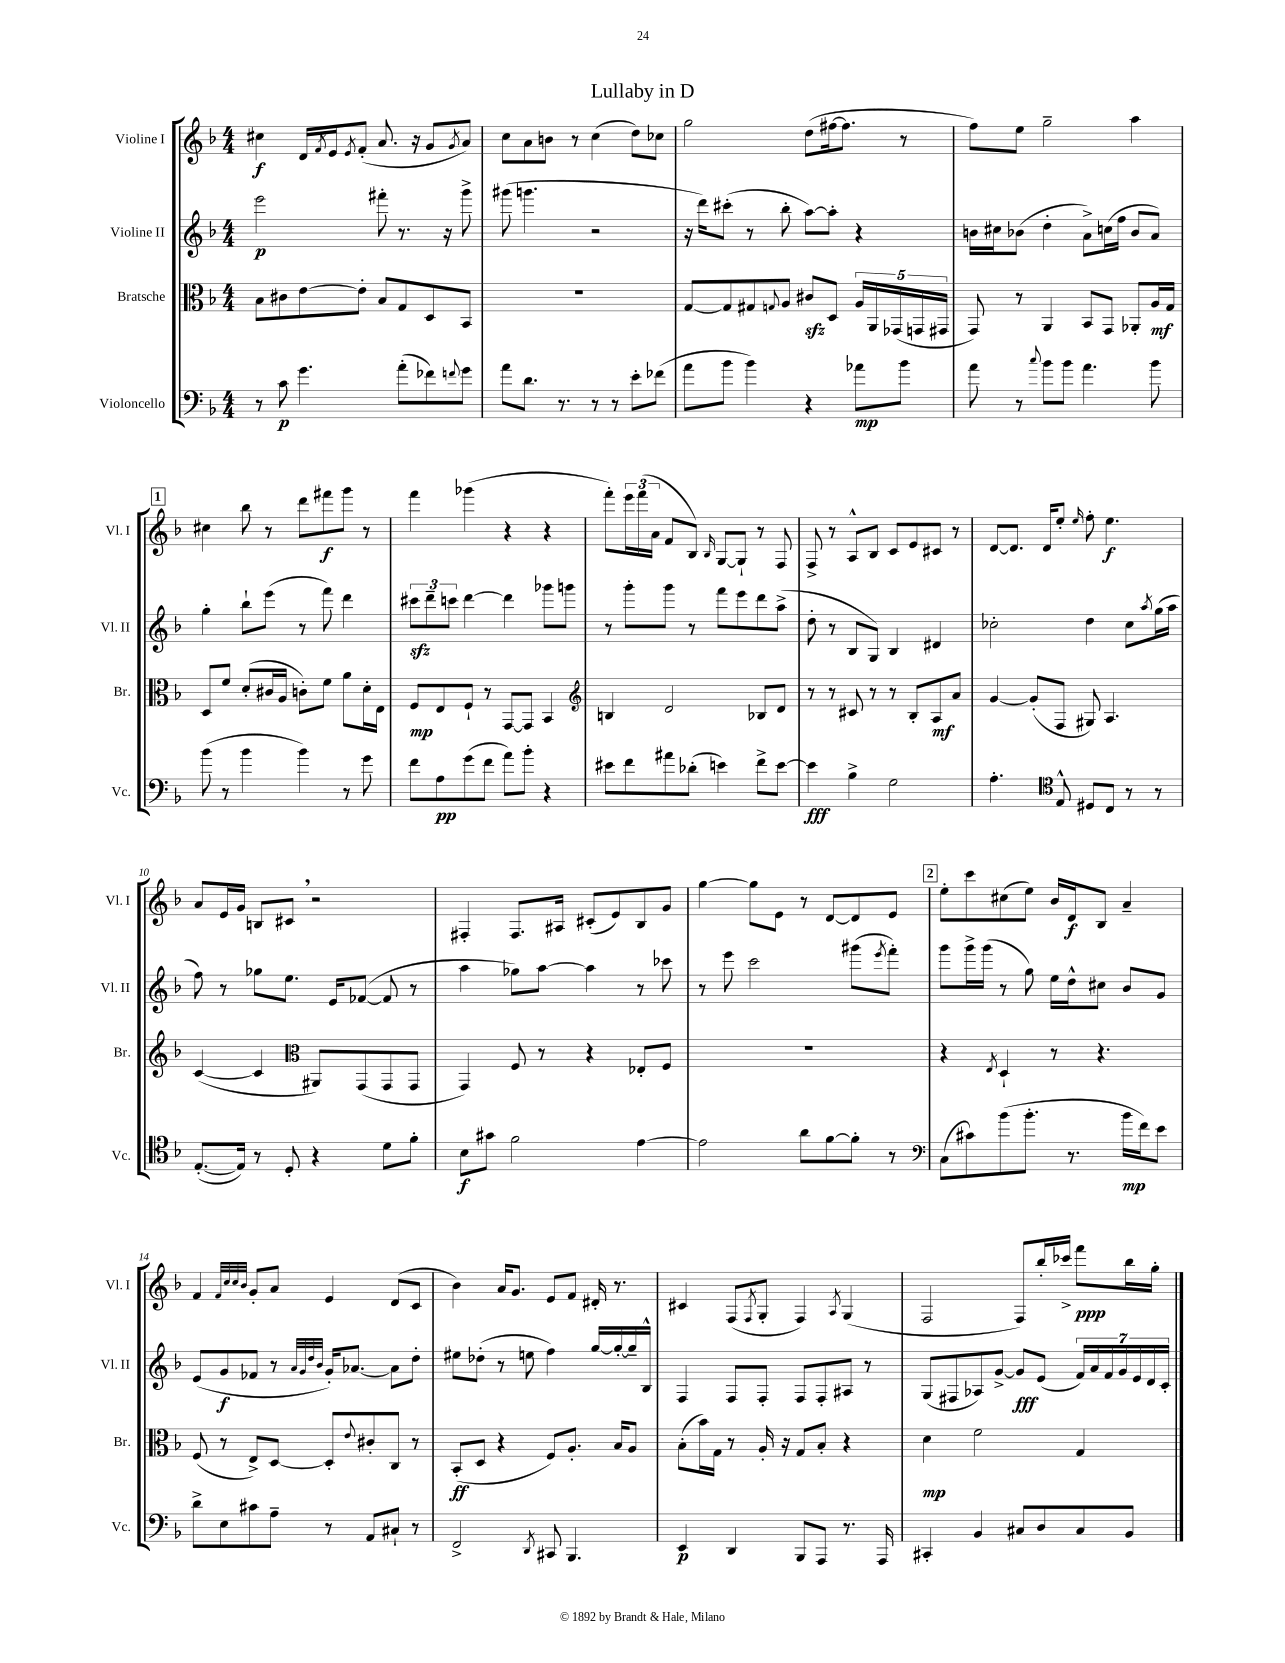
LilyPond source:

\header { title = "Lullaby in D" }
<<
\new StaffGroup <<
\new Staff = "s0" \with { instrumentName = "Violine I" shortInstrumentName = "Vl. I" } {
    \clef treble \key f \major \numericTimeSignature \time 4/4
    cis''4\f d'16 \acciaccatura { f'8 } e'16 \acciaccatura { e'8 } f'8-.( a'8. r16 g'8 \acciaccatura { g'8 } a'8) |
    c''8 a'8 b'8 r8 c''4( d''8) ces''8 |
    g''2 d''8( fis''16~ fis''8. r8 |
    f''8) e''8 g''2-- a''4 |
    \mark \markup { \box "1" } cis''4 bes''8 r8 d'''8 fis'''8\f g'''8 r8 |
    f'''4 ges'''4( r4 r4 |
    f'''8-.) \tuplet 3/2 { e'''16 f'''16( a'16 } f'8 bes8) \grace { bes16 } g8~ g8-! r8 f8 |
    f8-> r8 a8-^ bes8 c'8 e'8 cis'8 r8 |
    d'8~ d'8. d'16 e''8-. \grace { e''16 } f''8-. e''4.\f |
    a'8 e'16 g'16 b8 cis'8 \breathe r2 |
    fis4-. fis8. ais16 cis'8-.( e'8) bes8 g'8 |
    g''4~ g''8 e'8 r8 d'8~ d'8 e'8 |
    \mark \markup { \box "2" } e''8-. c'''8 cis''8( e''8) bes'16 d'16\f bes8 a'4-- |
    f'4 \grace { f'32 c''32 c''32 bes'32 } g'8-. a'8 e'4 d'8( c'8 |
    bes'4) a'16 g'8. e'8 f'8 dis'16-. r8. |
    cis'4 f8( \acciaccatura { f8 } g8-. f4) \acciaccatura { a8 } g4( |
    f2 f8) bes''16-. ces'''16-> f'''8\ppp bes''16 g''16-. \bar "|." |
}
\new Staff = "s1" \with { instrumentName = "Violine II" shortInstrumentName = "Vl. II" } {
    \clef treble \key f \major \numericTimeSignature \time 4/4
    e'''2\p fis'''8-. r8. r16 g'''8-> |
    gis'''8( g'''4. r2 |
    r16 d'''16) cis'''8-.( r8 bes''8-. a''8~) a''8-. r4 |
    b'16 cis''16 bes'8( d''4-. a'8->) c''16( f''16 bes'8 a'8) |
    \mark \markup { \box "1" } g''4-. bes''8-! e'''8( r8 f'''8) d'''4 |
    \tuplet 3/2 { cis'''8\sfz d'''8-- c'''8 } d'''4~ d'''4 ges'''8 g'''8 |
    r8 g'''8-. g'''8 r8 f'''8 e'''8 d'''8 a''8->( |
    d''8-. r8 bes8 g8) bes4 dis'4 |
    ces''2-. d''4 ces''8 \acciaccatura { a''8 } g''16( a''16 |
    f''8) r8 ges''8 e''8. e'16 fes'8~( fes'8 r8 |
    a''4 ges''8) a''8~ a''4 r8 ces'''8 |
    r8 e'''8 c'''2 gis'''8( \acciaccatura { e'''8 } f'''8-.) |
    \mark \markup { \box "2" } g'''8 g'''16-> g'''16( r8 g''8) e''16 d''16-^ cis''8 bes'8 g'8 |
    e'8( g'8\f fes'8 r8 \grace { a'32 g'32 d''32 bes'32 } g'16-.) aes'8.~ aes'8 d''8-. |
    eis''8 des''8-.( r8 e''8 f''4) g''16~ g''16~-. g''16-- bes16-^ |
    f4 f8 f8-. f8 f8-. ais8 r8 |
    g8( fis8 aes8) g'8~-> g'8\fff e'8( \tuplet 7/4 { f'16) a'16 f'16 g'16 e'16 d'16 c'16-. } \bar "|." |
}
\new Staff = "s2" \with { instrumentName = "Bratsche" shortInstrumentName = "Br." } {
    \clef alto \key f \major \numericTimeSignature \time 4/4
    bes8 cis'8 e'8~ e'8-. bes8 g8 d8 bes,8 |
    R1 |
    g8~ g8 gis8 \appoggiatura { g8 } a8 cis'8\sfz d8 \tuplet 5/4 { a16 a,16 ges,16( g,16 gis,16 } |
    g,8) r8 a,4 bes,8 g,8 aes,8-. a16\mf g16 |
    \mark \markup { \box "1" } d8 f'8 d'8-.( cis'16 a16 c'8-.) f'8 a'8 d'16-. e16 |
    f8\mp e8 f8-! r8 g,8~ g,8 bes,4 |
    \clef treble b4 d'2 bes8 d'8 |
    r8 r8 cis'8 r8 r8 bes8-. a8\mf a'8 |
    g'4~ g'8-.( f8 gis8) a4. |
    c'4~( c'4 \clef alto ais,8) g,8( g,8 g,8 |
    g,4) f8 r8 r4 ees8-. f8 |
    R1 |
    \mark \markup { \box "2" } r4 \acciaccatura { e8 } d4-! r8 r4. |
    f8( r8 e8->) d8~ d8-. \appoggiatura { e'8 } cis'8-. c8 r8 |
    bes,8-.\ff( d8 r4 f8) a8.-. bes16 a8 |
    bes8-.( bes'16) g16 r8 a16-. r16 g8 bes8-. r4 |
    d'4\mp f'2 g4 \bar "|." |
}
\new Staff = "s3" \with { instrumentName = "Violoncello" shortInstrumentName = "Vc." } {
    \clef bass \key f \major \numericTimeSignature \time 4/4
    r8 c'8\p g'4. a'8-.( fes'8) \appoggiatura { f'8 } g'8 |
    a'8 d'8. r8. r8 r8 e'8-. fes'8( |
    a'8 bes'8 bes'4) r4 aes'8\mp bes'8 |
    a'8 r8 \appoggiatura { c''8 } bes'8 bes'8 a'4. bes'8 |
    \mark \markup { \box "1" } bes'8( r8 bes'4 bes'4) r8 g'8 |
    f'8 a8\pp g'8( f'8 a'8) bes'8-. r4 |
    eis'8 f'8 ais'8 des'8-.( e'4) f'8-> e'8~ |
    e'4\fff bes4-> g2 |
    a4.-. \clef tenor e8-^ dis8 c8 r8 r8 |
    e8.~-.( e16) r8 d8-. r4 d'8 f'8-. |
    bes8\f gis'8 f'2 e'4~ |
    e'2 a'8 f'8~ f'8-. r8 |
    \mark \markup { \box "2" } \clef bass c8( cis'8) bes'8( bes'8.-. r8. bes'16\mp f'16) e'8 |
    d'8-> e8 cis'8 a8-- r8 a,8 cis8-! r8 |
    f,2-> \acciaccatura { d,8 } cis,8 bes,,4. |
    e,4\p d,4 bes,,8 a,,8 r8. a,,16 |
    cis,4-. bes,4 cis8 d8 cis8 bes,8 \bar "|." |
}
>>
>>
